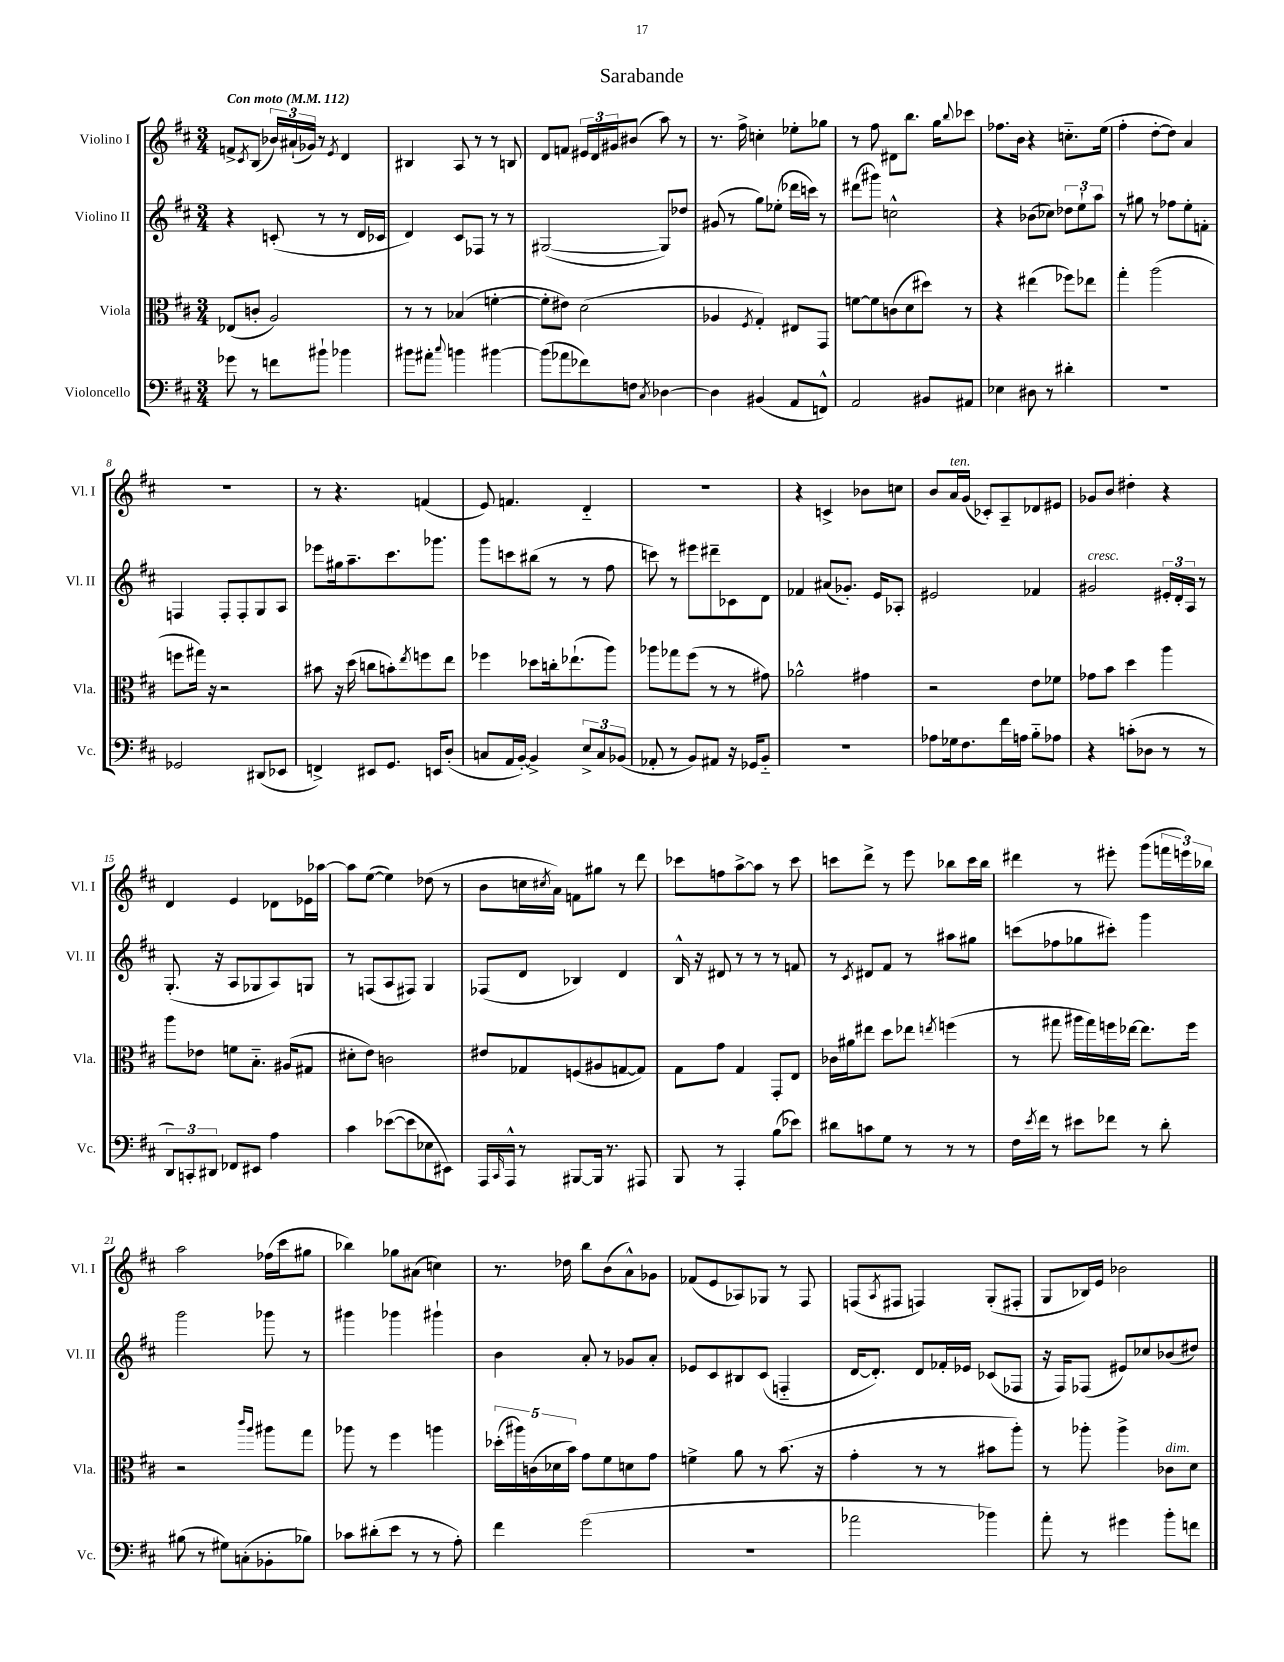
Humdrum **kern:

**kern	**kern	**kern	**kern
*part4	*part3	*part2	*part1
*staff4	*staff3	*staff2	*staff1
*I"Violoncello	*I"Viola	*I"Violino II	*I"Violino I
*I'Vc.	*I'Vla.	*I'Vl. II	*I'Vl. I
*clefF4	*clefC3	*clefG2	*clefG2
*k[f#c#]	*k[f#c#]	*k[f#c#]	*k[f#c#]
*M3/4	*M3/4	*M3/4	*M3/4
*MM112	*MM112	*MM112	*MM112
=1	=1	=1	=1
!	!	!	!LO:TX:a:B:t=Con moto
8g-X\	(8E-X/L	4r	8fn^/L
.	.	.	8qc#/
8r	8cn'/J	.	(8B/J
8fn\L	2A/)	(8cn'/	24b-X/LL)
.	.	.	(24a#X`/
.	.	.	24g-X/JJ)
8b#X`\J	.	8r	8r
.	.	.	8qe/
4b-X\	.	8r	4d/
.	.	16d/LL	.
.	.	16c-X/JJ	.
=2	=2	=2	=2
8b#X\L	8r	4d/)	4B#X/
8a#X'\J	8r	.	.
8qqcc#/	.	.	.
4bn\	(4B-X/	8c#/L	8A/
.	.	8F-X/J	8r
[4b#X\	[4fn'\	8r	8r
.	.	8r	8Bn/
=3	=3	=3	=3
(8b#\L]	8f'\L]	([2G#X/	8d/L
8a-X\	8e#X\J)	.	8fn/J
8f-X\)	(2d\	.	24e#X/LL
.	.	.	24d/
.	.	.	24g#X/J
8Fn\J	.	.	(8b#X/J
8qC#/	.	.	.
[4D-X\	.	8G#/L])	8aa\)
.	.	8dd-X/J	8r
=4	=4	=4	=4
4D-\]	4A-X/	(8g#X/	8.r
.	.	8r	.
.	.	.	16ff#^\
.	8qF#/	.	.
(4BB#X/	4G'/)	8gg\L)	4ccn'\
.	.	(8ee-X'\J	.
8AA/L	8E#X/L	16ddd-X\LL	8ee-X'\L
.	.	16cccn\JJ)	.
8FFn^^/J)	8GG/J	8r	8gg-X\J
=5	=5	=5	=5
2AA/	[8fn\L	(8ddd#X\L	8r
.	8f\]	8ggg#X\J)	8ff#\
.	(8cn\	2ccn^^\	8d#X\L
.	8d\	.	8.bb\J
8BB#X/L	8dd#X\J)	.	.
.	.	.	16gg\KL
.	.	.	8qqbb/
8AA#X/J	8r	.	8ccc-X\J
=6	=6	=6	=6
4E-X\	4r	4r	8.ff-X\L
.	.	.	16b\Jk
8D#X\	(4ee#X\	(8b-X\L	4r
8r	.	8cc-X\J)	.
4d#X'\	8ff-X\L)	12dd-X\L	8.ccn\L
.	.	12ee`\	.
.	8ee-X\J	.	.
.	.	12aa\J	.
.	.	.	(16ee\Jk
=7	=7	=7	=7
2.r	4gg'\	8r	4ff#'\
.	.	8gg#X\	.
.	(2aa\	8r	[8dd'\L
.	.	8ff-X\L	8dd\J])
.	.	8ee'\	4a/
.	.	8fn'\J	.
!!LO:LB:g=z
=8	=8	=8	=8
2GG-X/	8ffn\L	4Fn/	2.r
.	16gg#X\Jk)	.	.
.	16r	.	.
.	2r	8F'/L	.
.	.	8F'/	.
(8DD#X/L	.	8G/	.
8EE-X/J	.	8A/J	.
=9	=9	=9	=9
4FFn^/)	8b#X\	8eee-X\L	8r
.	16r	16gg#X\k	4.r
.	(16dd\	8.aa~\	.
8EE#X/L	8ccn\L	.	.
8.GG/J	8bn'\)	8.ccc#\	.
.	8qee/	.	.
.	8ffn\	.	(4fn/
16EEn/KL	.	8.ggg-X\J	.
(8D'/J	8ee\J	.	.
=10	=10	=10	=10
8Cn/L	4ff-X\	8ggg\L	8e/)
16AA/L	.	8cccn\	4.fn/
[16BB'/JJ)	.	.	.
4BB^/]	8dd-X\L	(8bb#X\J	.
.	16ccn'\k	8r	.
.	(8.ee-X`\	.	.
12E^/L	.	8r	4d/
12C/	.	.	.
.	8aa\J)	8ff#\	.
(12BB-X/J	.	.	.
=11	=11	=11	=11
8AA-X'/	8aa-X\L	8cccn\)	2.r
8r	8gg-X\	8r	.
8BB/L)	(8ff#\J	8eee#X\L	.
8AA#X/J	8r	8ddd#X~\	.
16r	8r	8c-X\	.
16GG-X/KL	.	.	.
8BB/J	8g#X\)	8d\J	.
=12	=12	=12	=12
2.r	2a-X^^\	4f-X/	4r
.	.	(8a#X/L	4cn^/
.	.	8.g-X'/J)	.
.	4g#X\	.	8b-X\L
.	.	16e/KL	.
.	.	8A-X'/J	8ccn\J
=13	=13	=13	=13
8A-X\L	2r	2e#X/	8b/L
!	!	!	!LO:TX:a:i:t=ten.
16G-X\k	.	.	16a/L
8.F#\	.	.	(16g/JJ
.	.	.	8c-X'/L)
16f#\L	.	.	8A~/
16An\JJ	.	.	.
8B\L	8e\L	4f-X/	8d-X/
8A-X\J	8f-X\J	.	8e#X/J
=14	=14	=14	=14
!	!	!LO:TX:a:i:t=cresc.	!
4r	8g-X\L	2g#X/	8g-X/L
.	8b\J	.	8b/J
(8cn'\L	4dd\	.	4dd#X'\
8D-X\J	.	.	.
8r	4aa\	24e#X'/LL	4r
.	.	24d'/	.
.	.	24A/JJ	.
8r	.	8r	.
!!LO:LB:g=z
=15	=15	=15	=15
12DD/L)	8aa\L	(8.G'/	4d/
12CCn'/	.	.	.
.	8e-X\J	.	.
12DD#X/J	.	.	.
.	.	16r	.
8FF-X/L	8fn\L	8A/L	4e/
8EE#X/J	8.B\J	8G-X/	.
4A\	.	8A/)	8d-X\L
.	(16A#X/KL	.	.
.	8G#X/J	8Gn/J	16e-X\L
.	.	.	[16aa-X\JJ
=16	=16	=16	=16
4c#\	8d#X'\L	8r	8aa-\L]
.	8e\J)	(8Fn/L	([8ee\J
([8e-X\L	2cn\	8A/	4ee\])
8e-\]	.	8F#X/J)	.
8E-X\	.	4G/	(8dd-X\
8EE#X\J)	.	.	8r
=17	=17	=17	=17
16AAA/LL	8e#X/L	(8F-X/L	8b\L
16qqCC#/	.	.	.
16AAA^^/JJ	.	.	.
8r	8G-X/	8d/J	16ccn\L
.	.	.	8qcc#X/
.	.	.	16a\JJ)
[8BBB#X/L	(8Fn/	4B-X/)	8fn\L
16BBB#/Jk]	8A#X/	.	8gg#X\J
8.r	.	.	.
.	[8Gn/	4d/	8r
8AAA#X/	8G/J])	.	8ddd\
=18	=18	=18	=18
8BBB/	8G\L	16B^^/	8ccc-X\L
.	.	16r	.
8r	8g\J	8d#X/	8ffn\
4AAA'/	4G/	8r	[8aa^\
.	.	8r	8aa\J]
(8B\L	8GG'/L	8r	8r
8e-X\J)	8E/J	8fn/	8ccc-\
=19	=19	=19	=19
8d#X\L	16c-X\LL	8r	8cccn\L
.	16a#X\J	.	.
.	.	8qc#/	.
8cn\	8ee#X\J	8d#X/L	8ddd^\J
8G\J	8dd\L	8f#/J	8r
8r	8ee-X\J	8r	8eee\
.	8qeen/	.	.
8r	(4ffn\	8aa#X\L	8bb-X\L
8r	.	8gg#X\J	16ccc\L
.	.	.	16bb-\JJ
=20	=20	=20	=20
16F#\LL	8r	(8cccn\L	4ddd#X\
8qe/	.	.	.
16f#\JJ	.	.	.
8r	8gg#X\	8ff-X\	.
8e#X\L	16aa#X\LL	8gg-X\	8r
.	16gg#\)	.	.
8f-X\J	16ffn\	8ccc#X'\J)	8eee#X'\
.	[16ee-X\JJ	.	.
8r	8.ee-\L]	4ggg\	(8ggg\L
8d'\	.	.	24fffn\L
.	.	.	24eeen\)
.	16ff\Jk	.	.
.	.	.	24bb-X\JJ
!!LO:LB:g=z
=21	=21	=21	=21
(8B#X\	2r	2ggg\	2aa\
8r	.	.	.
8G#X\L)	.	.	.
(8Cn'\	.	.	.
.	16qqccc#/LL	.	.
.	16qqaa/JJ	.	.
8BB-X'\	8aa#X\L	8ggg-X\	(16ff-X\LL
.	.	.	16ccc#\J
8B-X\J)	8gg\J	8r	8gg#X\J
=22	=22	=22	=22
8c-X\L	8aa-X\	4ggg#X\	4bb-X\)
(8d#X'\	8r	.	.
8e\J	4ff#\	4ggg-X\	8gg-X\L
8r	.	.	(8a#X\J
8r	4aan\	4ggg#X`\	4ccn\)
8A'\)	.	.	.
=23	=23	=23	=23
4f#\	(20dd-X'\LL	4b\	8.r
.	20aa#X\)	.	.
.	(20cn\	.	.
.	20d-X\	.	.
.	.	.	16dd-X\
.	20b\JJ)	.	.
(2g\	8g\L	8a'/	8bb\L
.	8f#\	8r	(8b\
.	8dn\	8g-X/L	8a^^\)
.	8g\J	8a'/J	8g-X\J
=24	=24	=24	=24
2.r	4fn^\	8e-X/L	(8f-X/L
.	.	8c#/	8e/
.	8a\	8B#X/	8A-X/)
.	8r	(8c#/J	8G-X/J
.	(8.b\	4Fn/	8r
.	.	.	8F#/
.	16r	.	.
=25	=25	=25	=25
2a-X\	4g'\	[16d/KL	(8Fn/L
.	.	8.d'/J])	.
.	.	.	8qA/
.	.	.	8F#X/J
.	8r	8d/L	4Fn/)
.	8r	16f-X'/L	.
.	.	16e-X/JJ	.
4b-X\)	8b#X\L	(8c-X/L	(8G'/L
.	8aa'\J)	8F-X/J	8F#X'/J
=26	=26	=26	=26
8a'\	8r	16r	8G/L
.	.	16F#/KL)	.
8r	8aa-X'\	(8F-X/J	16B-X/L)
.	.	.	16e/JJ
4g#X\	4aa-^\	8e#X/L)	2b-X\
.	.	8cc-X/	.
!	!LO:TX:a:i:t=dim.	!	!
8b'\L	8c-X\L	(8b-X/	.
8fn\J	8d\J	8dd#X/J)	.
==	==	==	==
*-	*-	*-	*-
